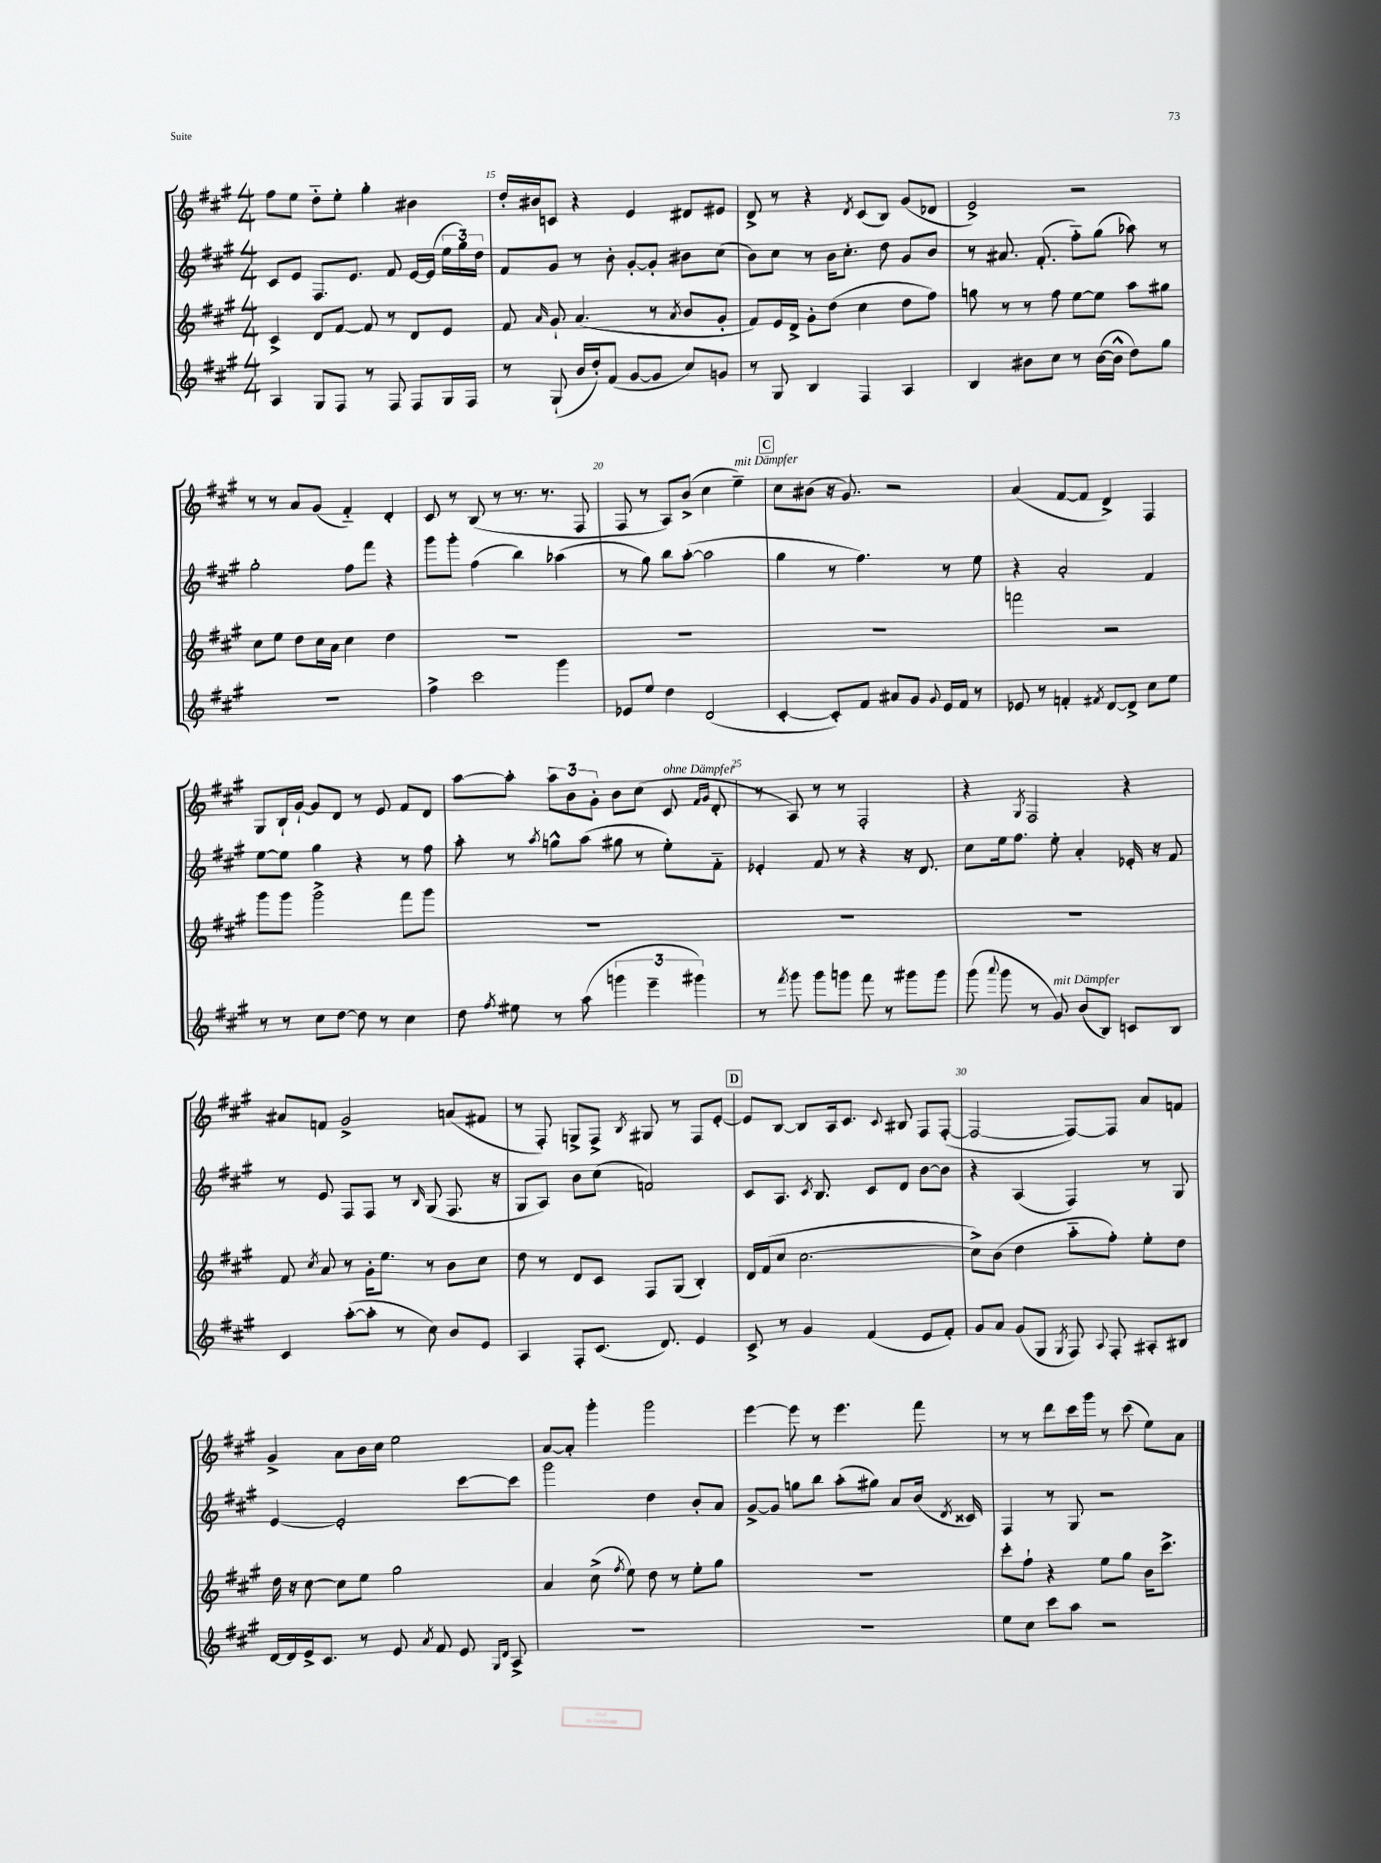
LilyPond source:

<<
\new StaffGroup <<
\new Staff = "s0" {
    \clef treble \key a \major \numericTimeSignature \time 4/4
    \autoBeamOff fis''8[ e''8] d''8[-_ e''8]-. gis''4-. bis'4 |
    d''16[-. bis'16 c'8] r4 e'4 dis'8[ eis'8] |
    d'8-> r8 r4 \acciaccatura { d'8 } cis'8[( b8]) gis'8[( des'8] |
    e'2->) r2 |
    r8 r8 a'8[ gis'8]( fis'4-_) d'4-. |
    cis'8 r8 b8( r8 r8. r8. fis8 |
    fis8 r8 a8[) b'8]->( cis''4 e''4--^\markup { \italic "mit Dämpfer" }) |
    \mark \markup { \box "C" } cis''8[ bis'8]( r16 gis'8.) r2 |
    a'4( fis'8[~ fis'8] d'4->) fis4 |
    gis8[ b16-! gis'16]~-! gis'8[ d'8] r8 e'8 fis'8[ d'8] |
    a''8[~ a''8]-. \tuplet 3/2 { a''8[ b'8 gis'8]-. } b'8[ cis''8]( cis'8^\markup { \italic "ohne Dämpfer" } \grace { fis'16[ gis'16] } d'8-. |
    r8 a8) r8 r8 fis2-. |
    r4 \acciaccatura { gis8 } fis2 r4 |
    ais'8[ f'8] gis'2-> a'8[( fis'8] |
    r8 fis8-.) g8[-> fis8]-> \acciaccatura { b8 } gis8 r8 fis8[ e'8]~-. |
    \mark \markup { \box "D" } e'8[ b8]~ b8[ a16 cis'8.] \appoggiatura { cis'8 } bis8 fis8[ fis8]~-.( |
    fis2~ fis8[~) fis8] a'8[ f'8] |
    gis'4-> a'8[ b'16 cis''16] e''2 |
    a'8[~ a'8]-. gis'''4-. gis'''2 |
    e'''4~ e'''8 r8 e'''4. fis'''8 |
    r8 r8 d'''8[ cis'''16 gis'''16] r8 cis'''8( e''8[) a'8] \bar "|." |
}
\new Staff = "s1" {
    \clef treble \key a \major \numericTimeSignature \time 4/4
    \autoBeamOff cis'8[ e'8] fis8.[ e'8.] fis'8 e'16[~ e'16]( \tuplet 3/2 { e''16[ gis''16) d''16] } |
    fis'8[ gis'8] r8 b'8-. gis'8[~-. gis'8]-. bis'8[ cis''8]( |
    b'8[) cis''8] r8 b'16[ cis''8.]-. d''8 gis'8[ b'8] |
    r8 ais'8. fis'8.-.( fis''8[-_) gis''8]( aes''8) r8 |
    gis''2-. fis''8[ fis'''8] r4 |
    gis'''8[ gis'''8]-. fis''4( b''4) aes''4( |
    r8 gis''8) b''8[ a''8]~-.( a''2 |
    \mark \markup { \box "C" } gis''4 r8 fis''4.) r8 e''8 |
    r4 a'2-. fis'4 |
    e''8[~ e''8] gis''4 r4 r8 fis''8 |
    a''8-. r8 \acciaccatura { a''8 } g''8[-^ a''8]( gis''8 r8 e''8[-.) fis'8]-_ |
    ees'4-. fis'8 r8 r4 r16 d'8. |
    cis''8[ e''16 fis''8.] e''8-. a'4-. ees'16-. r16 fis'8 |
    r8 e'8 fis8[ fis8] r8 \grace { b16 } gis8( fis8. r16 |
    gis8[ a8]) b'8[ cis''8]( f'2) |
    \mark \markup { \box "D" } cis'8[ a8.] \acciaccatura { cis'8 } b8. cis'8[ d'8] b'8[~ b'8] |
    r4 a4( fis4) r8 gis8 |
    e'4~ e'2-. cis'''8[~ cis'''8] |
    gis'''2 d''4 b'8[-. a'8] |
    gis'8[~-> gis'8] g''8[ b''8] a''8[-.( gis''8]) a'8[ b'16]( \acciaccatura { d'8 } cisis'16) |
    fis4 r8 gis8 r2 \bar "|." |
}
\new Staff = "s2" {
    \clef treble \key a \major \numericTimeSignature \time 4/4
    \autoBeamOff cis'4-> d'8[ fis'8]~ fis'8 r8 d'8[ e'8] |
    fis'8 \grace { a'16 } gis'8-! a'4.( r8 \acciaccatura { a'8 } b'8[ gis'8]-. |
    fis'8[) e'16 d'16]-> gis'8[-. d''8]( cis''4 d''8[ fis''8]) |
    g''8 r8 r8 fis''8 e''8[~ e''8] a''8[ gis''8] |
    cis''8[ e''8] d''8[ cis''16 a'16] cis''4 d''4 |
    R1 |
    R1 |
    \mark \markup { \box "C" } R1 |
    f'''2 r2 |
    gis'''8[ gis'''8] gis'''2-> fis'''8[ gis'''8] |
    R1 |
    R1 |
    R1 |
    fis'8 \acciaccatura { cis''8 } a'8 r8 gis'16[-. e''8.] r8 b'8[ cis''8] |
    d''8 r8 d'8[ cis'8] fis8[ gis8]( b4-.) |
    \mark \markup { \box "D" } d'16[ fis'16( cis''8] cis''2.~ |
    cis''8[->) b'8]( d''4 a''8[-_ fis''8]-.) e''8[-. d''8] |
    d''16 r16 cis''8~ cis''8[ e''8] gis''2 |
    a'4 cis''8->( \acciaccatura { fis''8 } e''8) d''8 r8 e''8[-. gis''8] |
    R1 |
    cis'''8[-. fis''8]-! r4 e''8[ gis''8] b'16[ cis'''8.]-> \bar "|." |
}
\new Staff = "s3" {
    \clef treble \key a \major \numericTimeSignature \time 4/4
    \autoBeamOff a4 gis8[ fis8] r8 fis8 fis8[ gis16 fis16] |
    r8 gis8-!( b'16[ d''16-.) fis'8]( gis'8[~ gis'8] cis''8[) g'8] |
    r8 gis8 b4 fis4 a4 |
    b4 bis'8[ cis''8] r8 bis'16[~( bis'16]-^ d''8[) gis''8] |
    R1 |
    fis''4-> cis'''2 gis'''4 |
    ees'8[ e''8] d''4 d'2( |
    \mark \markup { \box "C" } cis'4~-. cis'8[-.) fis'8] ais'8[ gis'8] \appoggiatura { gis'8 } e'16[ fis'16] r8 |
    ees'8 r8 f'4-. \acciaccatura { fis'8 } d'8[~ d'8]-> cis''8[ e''8] |
    r8 r8 cis''8[ d''8]~ d''8 r8 cis''4 |
    d''8 \acciaccatura { fis''8 } eis''8 r8 a''8( \tuplet 3/2 { g'''4 e'''4-- gis'''4) } |
    r8 \acciaccatura { fis'''8 } gis'''8 gis'''8[ g'''8] fis'''8 r8 gis'''8[ gis'''8] |
    gis'''8( \appoggiatura { a'''8 } gis'''8 r8 gis'8^\markup { \italic "mit Dämpfer" }) b'8[( b8]) c'8[ b8] |
    cis'4 a''8[~-.( a''8]-. r8 cis''8) b'8[ e'8] |
    a4 fis8[-. cis'8.]( d'8.) e'4 |
    \mark \markup { \box "D" } cis'8-> r8 gis'4 fis'4( e'8[ fis'8]-.) |
    gis'8[ a'8] gis'8[( gis8] \acciaccatura { gis8 } fis8) \appoggiatura { a8 } fis8-. ais8[-. bis8] |
    d'16[~ d'16 e'16-> cis'8.] r8 e'8 \acciaccatura { a'8 } fis'8 e'8 \grace { gis16[ d'16] } a8-> |
    R1 |
    R1 |
    e''8[ cis''8] cis'''8[ a''8] r2 \bar "|." |
}
>>
>>
\layout { \context { \Score currentBarNumber = #14 \override BarNumber.break-visibility = ##(#f #t #t) barNumberVisibility = #(every-nth-bar-number-visible 5) } }
